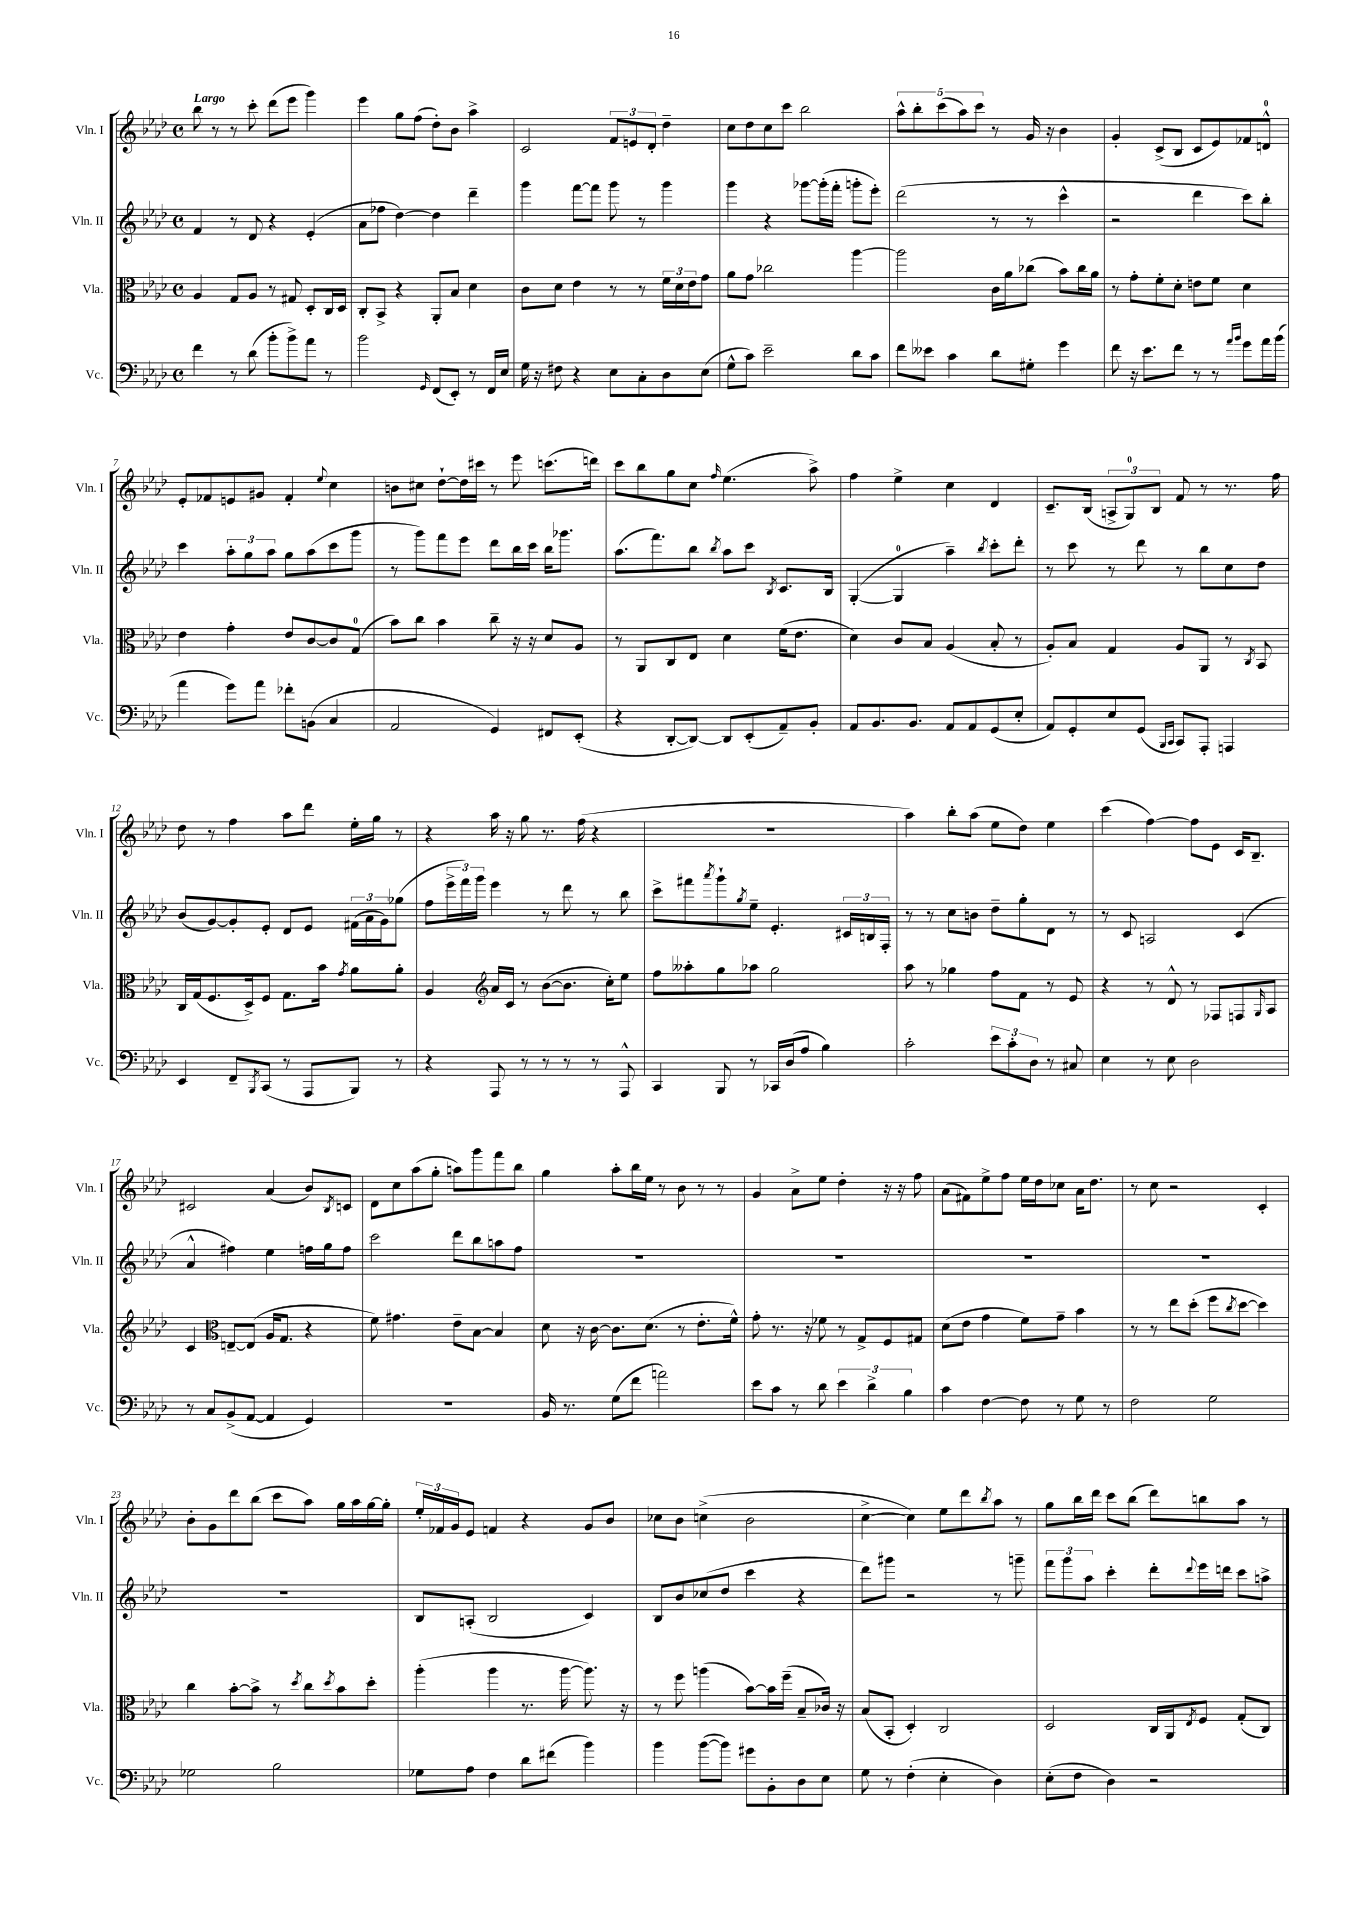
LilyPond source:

<<
\new StaffGroup <<
\new Staff = "s0" \with { instrumentName = "Vln. I" shortInstrumentName = "Vln. I" } {
    \clef treble \key aes \major \defaultTimeSignature \time 4/4 \tempo "Largo"
    bes''8 r8 r8 c'''8-. des'''8( ees'''8 g'''4) |
    ees'''4 g''8 f''8( des''8-.) bes'8 aes''4-> |
    c'2 \tuplet 3/2 { f'8 e'8 des'8-. } des''4-- |
    c''8 des''8 c''8 c'''8 bes''2 |
    \tuplet 5/4 { aes''8-^ bes''8-. c'''8( aes''8) c'''8 } r8 g'16 r16 bes'4 |
    g'4-. c'8->( bes8 c'8 ees'8) fes'8 d'8-0-^ |
    ees'8-. fes'8 e'8 gis'8 fes'4-. \appoggiatura { ees''8 } c''4 |
    b'8 cis''8 des''8~-! des''16 cis'''16 r8 ees'''8 c'''8.( d'''16) |
    c'''8 bes''8 g''8 c''8 \grace { f''16 } ees''4.( aes''8->) |
    f''4 ees''4-> c''4 des'4 |
    c'8.-- bes16( \tuplet 3/2 { a8-> g8-0) bes8 } f'8 r8 r8. f''16 |
    des''8 r8 f''4 aes''8 des'''8 ees''16-. g''16 r8 |
    r4 aes''16 r16 g''8 r8. f''16( r4 |
    R1 |
    aes''4) bes''8-. aes''8( ees''8 des''8) ees''4 |
    c'''4( f''4~) f''8 ees'8 c'16 bes8.-- |
    cis'2 aes'4( bes'8) \acciaccatura { bes8 } c'8 |
    des'8 c''8 aes''8( g''8-. a''8) g'''8 f'''8 bes''8 |
    g''4 aes''8-. bes''16 ees''16 r8 bes'8 r8 r8 |
    g'4 aes'8-> ees''8 des''4-. r16 r16 f''8 |
    aes'8( fis'8) ees''8-> f''8 ees''16 des''16 ces''8 aes'16 des''8. |
    r8 c''8 r2 c'4-. |
    bes'8-. g'8 des'''8 bes''8( c'''8 aes''8) g''16 aes''16 g''16~ g''16-. |
    \tuplet 3/2 { ees''16-. fes'16 g'16 } ees'8 f'4 r4 g'8 bes'8 |
    ces''8 bes'8 c''4->( bes'2 |
    c''4~-> c''4) ees''8 des'''8 \acciaccatura { bes''8 } aes''8 r8 |
    g''8 bes''16 des'''16 c'''8 bes''8( des'''8) b''8 aes''8 r8 \bar "|." |
}
\new Staff = "s1" \with { instrumentName = "Vln. II" shortInstrumentName = "Vln. II" } {
    \clef treble \key aes \major \defaultTimeSignature \time 4/4
    f'4 r8 des'8 r4 ees'4-.( |
    aes'8 fes''8 des''4~) des''4 des'''4-- |
    g'''4 f'''8~ f'''8 g'''8 r8 g'''4 |
    g'''4 r4 ges'''8~ ges'''16-.( f'''16-. g'''8-. ees'''8-.) |
    des'''2( r8 r8 c'''4-^ |
    r2 des'''4 c'''8) bes''8-. |
    c'''4 \tuplet 3/2 { aes''8-. g''8 aes''8 } g''8 aes''8( c'''8 g'''8 |
    r8 g'''8) f'''8 ees'''8 des'''8 bes''16 c'''16 bes''16 ges'''8. |
    aes''8.( f'''8.) bes''8 \acciaccatura { bes''8 } aes''8 c'''8 \acciaccatura { bes8 } c'8. bes16 |
    g4~-.( g4-0 aes''4--) \acciaccatura { bes''8 } c'''8-. des'''8-. |
    r8 c'''8 r8 des'''8 r8 bes''8 c''8 des''8 |
    bes'8( g'8~) g'8-. ees'8-. des'8 ees'8 \tuplet 3/2 { fis'16( aes'16 g'16) } ges''8( |
    f''8 \tuplet 3/2 { ees'''16-> f'''16) g'''16 } ees'''4 r8 des'''8 r8 bes''8 |
    c'''8-> fis'''8 \acciaccatura { aes'''8 } g'''8-! \acciaccatura { g''8 } ees''8-- ees'4.-. \tuplet 3/2 { cis'16 b16 f16-. } |
    r8 r8 c''8 b'8 des''8-- g''8-. des'8 r8 |
    r8 c'8 a2 c'4( |
    aes'4-^ fis''4) ees''4 f''16 g''16 f''8 |
    c'''2 des'''8 bes''8 a''8 f''8 |
    R1 |
    R1 |
    R1 |
    R1 |
    R1 |
    bes8 a8-.( bes2 c'4) |
    bes8 bes'8 ces''8( des''8 c'''4 r4 |
    des'''8) gis'''8 r2 r8 g'''8-- |
    \tuplet 3/2 { f'''8 g'''8 aes''8 } c'''4-. des'''8-. \appoggiatura { des'''8 } ees'''16 d'''16 c'''8 a''8-> \bar "|." |
}
\new Staff = "s2" \with { instrumentName = "Vla." shortInstrumentName = "Vla." } {
    \clef alto \key aes \major \defaultTimeSignature \time 4/4
    aes4 g8 aes8 r8 gis8 des8-. c16 des16 |
    c8-. bes,8-> r4 aes,8-. bes8 des'4 |
    c'8 des'8 ees'4 r8 r8 \tuplet 3/2 { f'16 des'16 ees'16 } g'8 |
    aes'8 g'8 ces''2 aes''4~ |
    aes''2 c'16 aes'16 ces''8( bes'8) ces''16 aes'16 |
    r8 g'8-. f'8-. des'8-. e'8 f'8 des'4 |
    ees'4 g'4-. ees'8 c'8~ c'8 g8-0( |
    bes'8) c''8 bes'4 c''8-- r16 r16 des'8 aes8 |
    r8 aes,8 c8 ees8 des'4 f'16( ees'8. |
    des'4) c'8 bes8 aes4( bes8-. r8 |
    aes8-.) bes8 g4 aes8 aes,8 r8 \acciaccatura { c8 } bes,8 |
    c16 g16( f8. des16->) f8 g8. bes'16 \acciaccatura { g'8 } aes'8 aes'8-. |
    aes4 \clef treble aes'16 c'16 r8 bes'8~( bes'8. c''16-.) ees''8 |
    f''8 aeses''8-. g''8 aes''8 g''2 |
    aes''8 r8 ges''4 f''8 f'8 r8 ees'8 |
    r4 r8 des'8-^ r8 fes8 f8 \grace { g16 } aes8 |
    c'4 \clef alto e8~-- e8( aes16 g8. r4 |
    f'8) gis'4. ees'8-- bes8~ bes4 |
    des'8 r16 c'16~ c'8. des'8.( r8 ees'8.-. f'16-^) |
    g'8-. r8. r16 fes'8 r8 g8-> f8 gis8 |
    des'8( ees'8 g'4 f'8) g'8-- bes'4 |
    r8 r8 ees''8 des''8-.( f''8 \acciaccatura { c''8 } des''8~ des''4) |
    c''4 bes'8~-. bes'8-> r8 \acciaccatura { des''8 } c''8 \acciaccatura { des''8 } bes'8 des''8-. |
    aes''4-.( aes''4 r8. aes''16~ aes''8.) r16 |
    r8 f''8 a''4( bes'8~) bes'16 f''16--( bes8-- ces'16) r16 |
    bes8( bes,8-. des4-.) c2 |
    des2 c16 aes,16 \acciaccatura { ees8 } f8 g8-.( c8) \bar "|." |
}
\new Staff = "s3" \with { instrumentName = "Vc." shortInstrumentName = "Vc." } {
    \clef bass \key aes \major \defaultTimeSignature \time 4/4
    f'4 r8 des'8( bes'8-. bes'8->) aes'8 r8 |
    bes'2 \grace { g,16 } f,8( ees,8-.) r8 f,16 ees16 |
    g16 r16 fis8 r4 ees8 c8-. des8 ees8( |
    g8-^ c'8) ees'2-- des'8 c'8 |
    f'8 eeses'8 c'4 des'8 gis8-. g'4 |
    f'8 r16 ees'8. f'8 r8 r8 \grace { aes'16 bes'16 } g'8 aes'16 bes'16( |
    aes'4 g'8) aes'8 fes'8-. b,8( c4 |
    aes,2 g,4) fis,8 ees,8-.( |
    r4 des,8~-. des,8~) des,8 ees,8-.( aes,8--) bes,8-. |
    aes,8 bes,8. bes,8. aes,8 aes,8 g,8( ees8-. |
    aes,8) g,8-. ees8 g,8( \grace { bes,,16 c,16 } c,8) aes,,8-. a,,4 |
    ees,4 f,8-- \acciaccatura { bes,,8 } c,8( r8 aes,,8 bes,,8) r8 |
    r4 aes,,8 r8 r8 r8 r8 aes,,8-^ |
    c,4 bes,,8 r8 ces,16 des16( aes8 bes4) |
    c'2-. \tuplet 3/2 { ees'8 c'8-. des8 } r8 cis8 |
    ees4 r8 ees8 des2 |
    r8 c8 bes,8->( aes,8~ aes,4 g,4) |
    R1 |
    bes,16 r8. g8( f'8 a'2) |
    ees'8 c'8 r8 des'8 \tuplet 3/2 { ees'4 des'4-> bes4 } |
    c'4 f4~ f8 r8 g8 r8 |
    f2 g2 |
    ges2 bes2 |
    ges8 aes8 f4 des'8 fis'8( bes'4) |
    bes'4 bes'8~( bes'8) gis'8 bes,8-. des8 ees8 |
    g8 r8 f4-.( ees4-. des4) |
    ees8-.( f8 des4) r2 \bar "|." |
}
>>
>>
